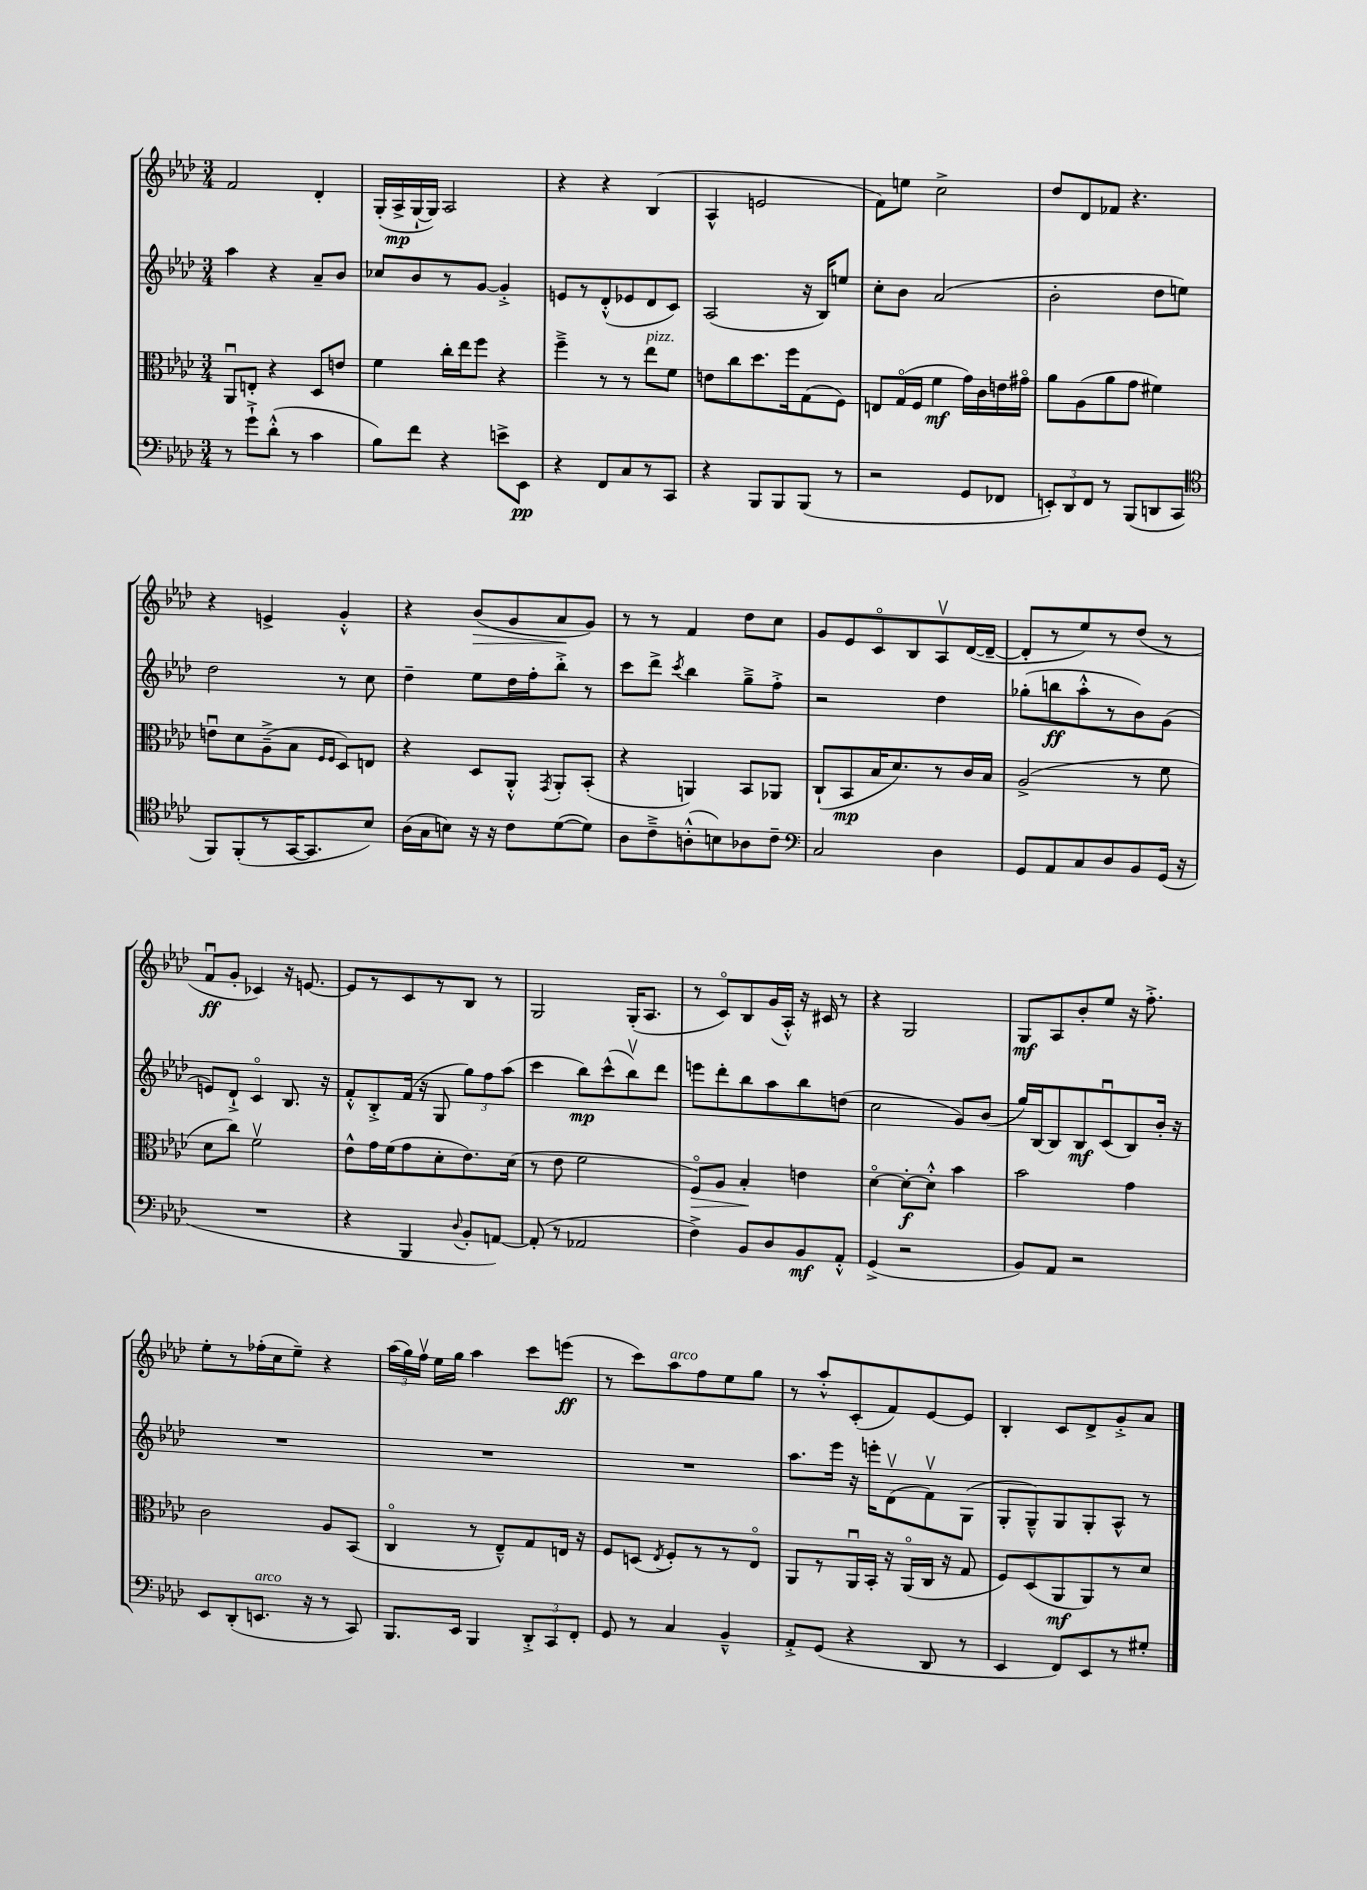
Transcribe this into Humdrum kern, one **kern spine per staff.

**kern	**kern	**kern	**kern
*staff4	*staff3	*staff2	*staff1
*clefF4	*clefC3	*clefG2	*clefG2
*k[b-e-a-d-]	*k[b-e-a-d-]	*k[b-e-a-d-]	*k[b-e-a-d-]
*M3/4	*M3/4	*M3/4	*M3/4
8r	8AA-u	4aa-	2f
8g`^	8E'	.	.
(8d-'^^	4r	4r	.
8r	.	.	.
4c	8D-	8a-~	4d-'
.	8e	8b-	.
=	=	=	=
8B-)	4f	8cc-	(16G'
.	.	.	16A-^
8f	.	8b-	[16G`
.	.	.	16G])
4r	16cc'	8r	2A-
.	16ee-	.	.
.	8ff	[8g	.
8e^	4r	4g'^]	.
8EE-	.	.	.
=	=	=	=
4r	4ff~^	8e	4r
.	.	8r	.
8FF	8r	(8d-'^^	4r
8C	8r	8e-	.
8r	8ee-	8d-	(4B-
8CC	8f	8c)	.
=	=	=	=
4r	8e	(2A-	4A-^^
.	8cc	.	.
8BBB-	8.dd-	.	2e
8BBB-	.	.	.
.	16ff	.	.
(8BBB-	(8G	16r	.
.	.	16B-)	.
8r	8F)	8ee	.
=	=	=	=
2r	8E	8cc'	8f)
.	(16Go	8b-	8ee
.	16F	.	.
.	4f	(2a-	2cc^
8GG	16g)	.	.
.	16c	.	.
8FF-	16e	.	.
.	16g#o	.	.
=	=	=	=
12EE')	8a-	2b-'	8dd-
12DD-	.	.	.
.	(8A-	.	8d-
12FF	.	.	.
8r	8a-	.	8f-
(8BBB-	8g	.	4.r
8DD	4f#)	8dd-	.
8CC	.	8ee)	.
=	=	=	=
*clefC4	*	*	*
8FF)	8eu	2dd-	4r
(8FF'	8d-	.	.
8r	(8A-~^	.	4e^
[16GG	8B-	.	.
8.GG]	.	.	.
.	16qqF	.	.
.	16qqF	.	.
.	8D-)	8r	4g'^^
8B-)	8E	8cc	.
=	=	=	=
(16A-	4r	4dd-~	4r
16G	.	.	.
8B)	.	.	.
16r	8D-	8ee-	(8b-
16r	.	.	.
8c	8AA-'^^	16dd-	8g
.	.	16ff'	.
.	8qGG	.	.
([8d-	8AA-'	8bb-'^	8a-
8d-])	(8BB-'	8r	8g)
=	=	=	=
8A-	4r	8ccc	8r
8c~^	.	8ddd-^	8r
.	.	8qccc	.
(8A'^^	4AA)	4bb-	4f
8B)	.	.	.
8A-	8BB-	8gg~^	8dd-
8c~	8AA-	8ff'^	8cc
=	=	=	=
*clefF4	*	*	*
2C	(8C`	2r	8g
.	8BB-	.	8e-
.	16B-	.	8co
.	8.d-)	.	.
.	.	.	8B-
4D-	8r	4dd-	8A-v
.	16c	.	([16d-
.	16B-	.	16d-~_
=	=	=	=
8GG	(2A-^	(8gg-'	8d-']
8AA-	.	8bb	8r
8C	.	8aa-'^^	8ee-)
8D-	.	8r	8r
8BB-	8r	8b-)	(8dd-
(16GG	8f	(8g	8r
16r	.	.	.
=	=	=	=
2.r	8d-	8e)	8fu
.	8cc)	8d-`^	8g'
.	2fv	4co	4c-)
.	.	8.B-	16r
.	.	.	[8.e
.	.	16r	.
=	=	=	=
4r	8e-^^	8f'^^	8e]
.	16g	8B-'^	8r
.	(16f	.	.
4BBB-	8g	(16f	8c
.	.	16r	.
.	8d-'	8G	8r
8qqD-	.	.	.
8BB-'	8.e-)	12gg)	8B-
.	.	12ff	.
[8AA)	.	.	8r
.	.	(12aa-	.
.	(16d-	.	.
=	=	=	=
(8AA']	8r	4ccc	2G
8r	8e-	.	.
2AA-	2f	8bb-)	.
.	.	(8ccc^^	.
.	.	8bb-v)	(16G'
.	.	.	8.A-
.	.	8ddd-	.
=	=	=	=
4F^)	8Fo)	8eee	8r
.	8A-	8ddd-'	8co)
8BB-	4B-'	8bb-	8B-
8D-	.	8aa-	(16g
.	.	.	16A-'^^)
8BB-	4e	8bb-	16r
.	.	.	16c#
8AA-'^^	.	(8dd	8r
=	=	=	=
(4GG^	[4d-o	2cc	4r
2r	8d-'_	.	2G
.	8d-'^^]	.	.
.	4b-	8g)	.
.	.	(8b-	.
=	=	=	=
8BB-)	2b-	16gg)	8G
.	.	[16B-	.
8AA-	.	8B-]	8A-
2r	.	8B-	8b-'
.	.	(8cu	8ee-
.	4g	8B-)	16r
.	.	.	8.ff'^
.	.	16b-'	.
.	.	16r	.
=	=	=	=
8EE-	2c	2.r	8ee-'
(8DD-'	.	.	8r
8.EE	.	.	(16ff-'
.	.	.	16cc
.	.	.	8ee-~)
16r	.	.	.
8r	8A-	.	4r
8CC)	(8BB-	.	.
=	=	=	=
8.BBB-	4Co	2.r	(24aa-
.	.	.	24gg)
.	.	.	24ffv
.	.	.	16ee-
16EE-	.	.	16gg
4BBB-	8r	.	4aa-
.	8E-~^^)	.	.
12DD-'^	8G	.	8ccc
12CC	.	.	.
.	16E	.	(8eee
12FF'	.	.	.
.	16r	.	.
=	=	=	=
8GG	8F	2.r	8r
8r	(8D	.	8ccc)
.	8qE-	.	.
4C	8F')	.	8aa-
.	8r	.	8ff
4BB-~^^	8r	.	8ee-
.	8E-o	.	8gg
=	=	=	=
8AA-'^	8AA-	8.aa-	8r
(8GG	8r	.	8aa-'^^
.	.	16eee-	.
4r	16AA-u	16r	(8c'
.	16BB-'	16eee'	.
.	16r	(8d-v	8f)
.	(16AA-o	.	.
8DD-	16C	8fv)	[8e-
.	16r	.	.
8r	8G	(8G	8e-]
=	=	=	=
4EE-	8F)	8G'	4B-'
.	(8D-	8G~^^)	.
8FF)	8AA-	8G	8c
8EE-	8AA-)	8G'	8d-^
8r	8r	8A-^^	8g'^
8G#'	8d-	8r	8a-
==	==	==	==
*-	*-	*-	*-
